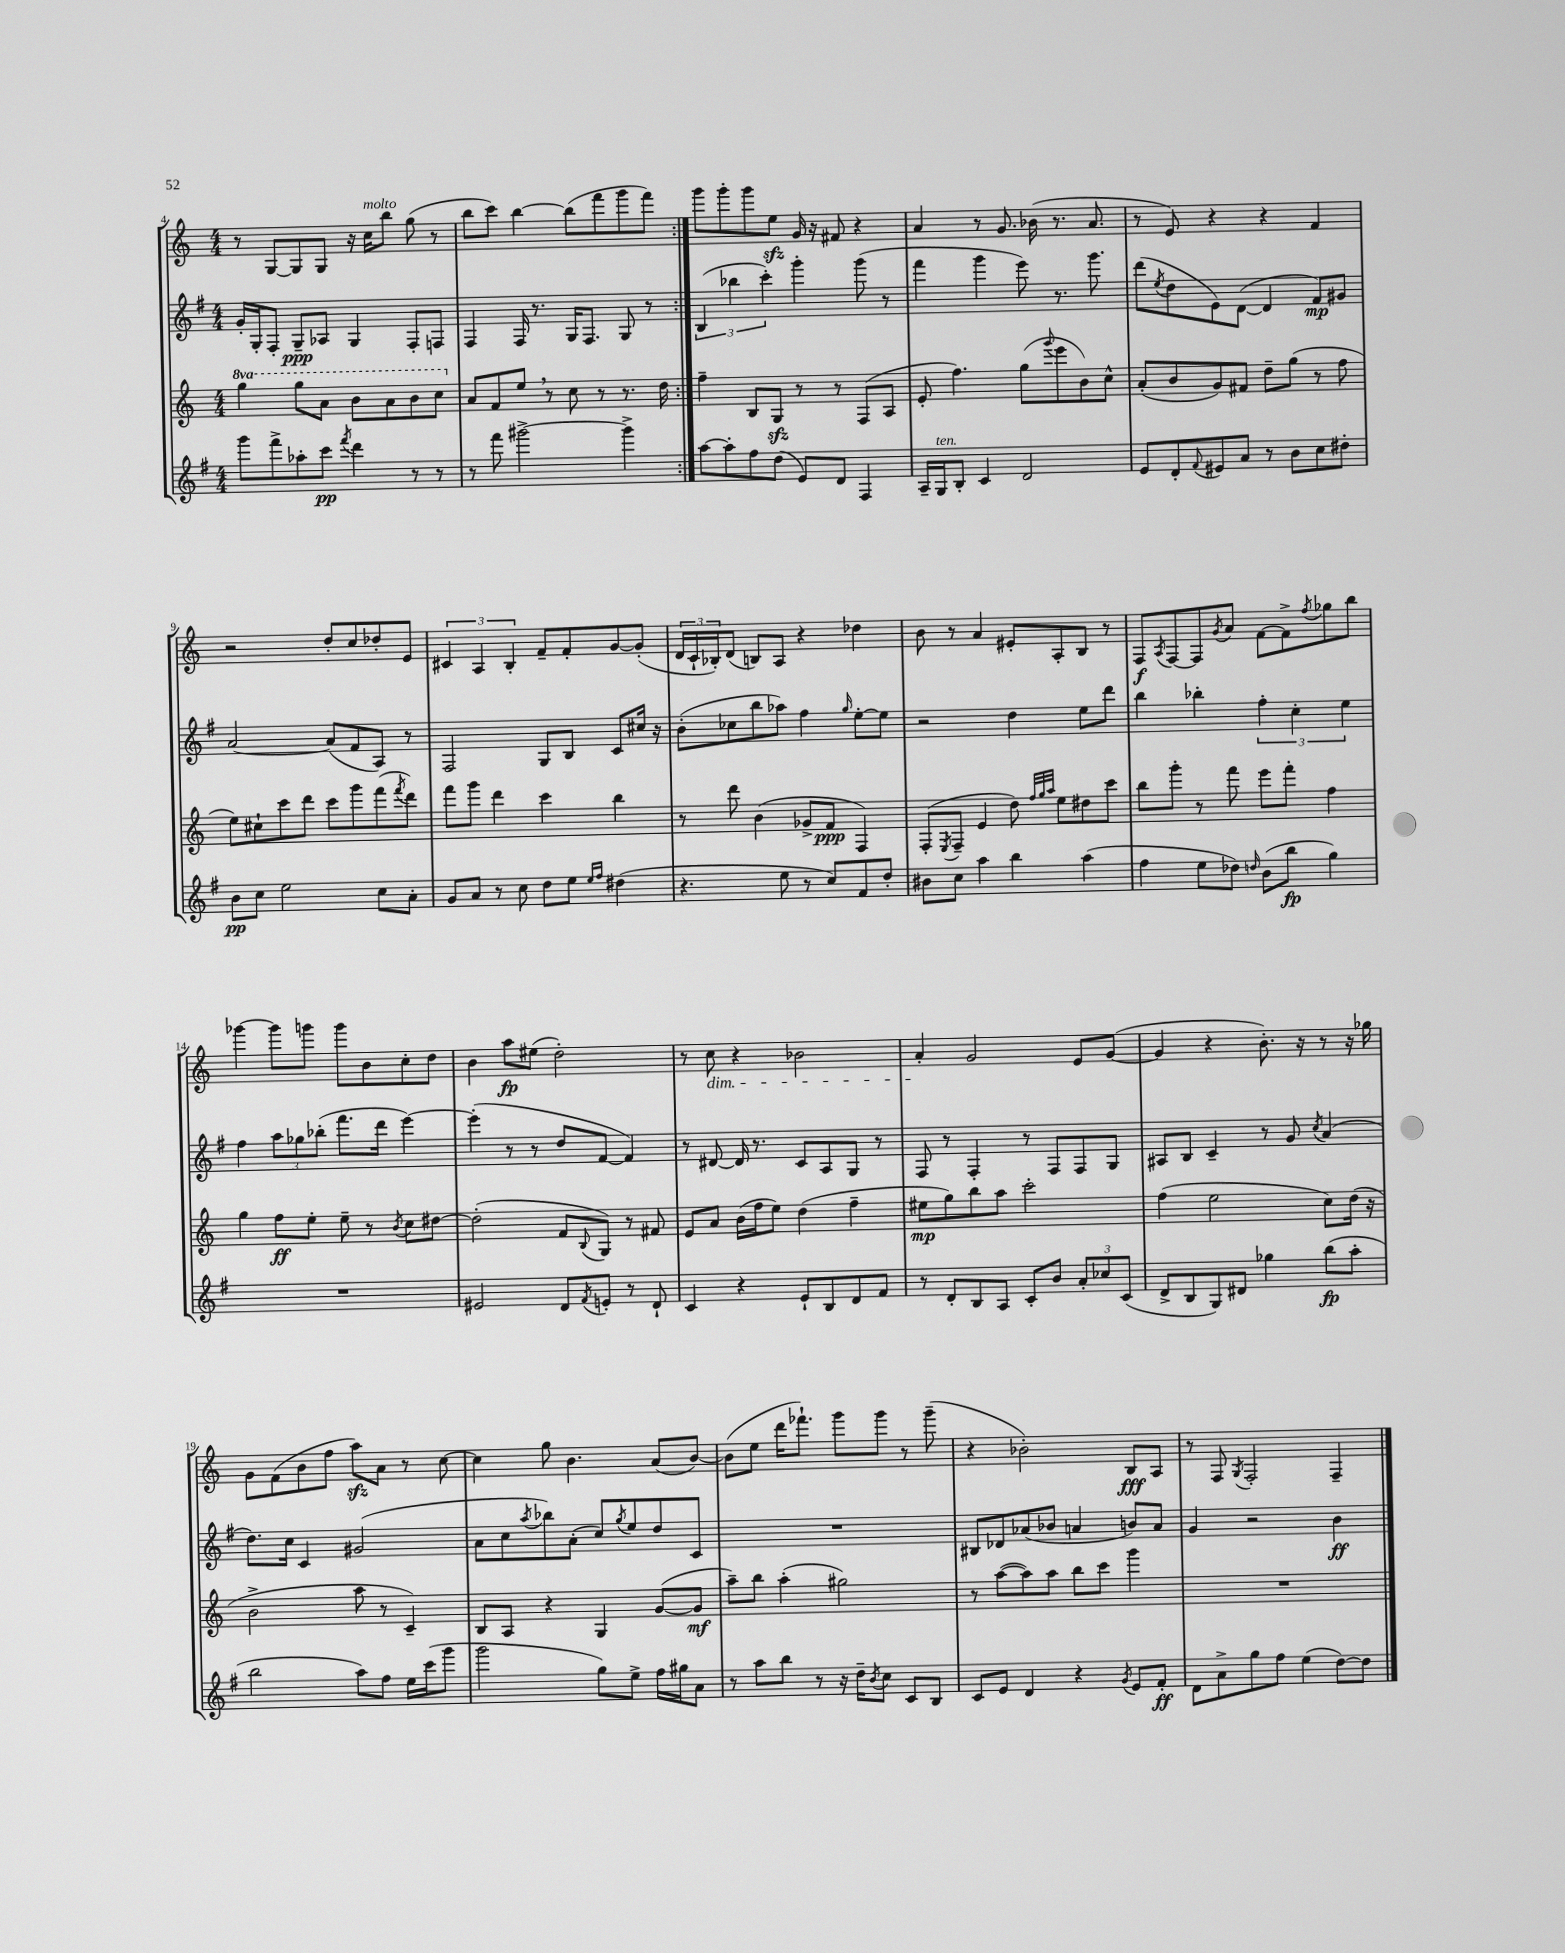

**kern	**kern	**kern	**kern
*staff4	*staff3	*staff2	*staff1
*clefG2	*clefG2	*clefG2	*clefG2
*k[f#]	*k[]	*k[f#]	*k[]
*M4/4	*M4/4	*M4/4	*M4/4
8ggg	4ggg	16g'	8r
.	.	16G'	.
8fff#^	.	8F#'	[8G
8aa-'	8ggg	8G~	8G]
8ccc	8aa	8A-	8G
8qfff#	.	.	.
4ddd	8bb	4G	16r
.	.	.	16cc
.	8aa	.	8bb
8r	8bb	8F#'	(8gg
8r	8ccc	8F	8r
=	=	=	=
8r	8a	4F#	8bb
8fff#	8f	.	8ccc)
[2ggg#^	8ee	16F#	[4bb
.	.	8.r	.
.	8r	.	.
.	8cc	16G	(8bb]
.	.	8.F#	.
.	8r	.	8fff
4ggg#^]	8.r	8G	8ggg
.	.	8r	8fff)
.	16dd	.	.
=:|!	=:|!	=:|!	=:|!
[8aa	4ff~	(6B	8ggg
8aa']	.	.	8ggg'
.	.	6bb-	.
8ff#	8B	.	8ggg
.	.	6ccc')	.
(8dd	8G	.	8ee
8e)	8r	4ggg'	16g
.	.	.	16r
8d	8r	.	8f#
4F#	(8F	(8ggg	4r
.	8A	8r	.
=	=	=	=
16A~	8e'	4fff#	4a
16G	.	.	.
8B'	4.ff)	.	.
4c	.	4ggg	8r
.	.	.	8.g
2d	(8gg	8eee)	.
.	.	.	(16b-
.	8qqggg	.	.
.	8eee	8.r	8.r
.	8b)	.	.
.	.	8.ggg	8.a
.	8cc^^	.	.
=	=	=	=
8e	(8a'	(8ddd	8r
.	.	8qee	.
8d'	8b	8dd	8e)
8qqf#	.	.	.
8e#	8g)	8e)	4r
8a	8f#	([8d	.
8r	8dd~	4d]	4r
8b	(8gg	.	.
8cc	8r	8f#)	4f
8dd#'	8ff	8g#	.
=	=	=	=
8b	8ee)	[2a	2r
8cc	8cc#`	.	.
2ee	8ccc	.	.
.	8ddd	.	.
.	8ccc	(8a]	8dd'
.	8ggg	8f#	8cc
8cc	(8fff	8A)	8dd-'
.	8qfff	.	.
8a'	8ddd)	8r	8e
=	=	=	=
8g	8fff	2F#	6c#
8a	8ggg	.	.
.	.	.	6A
8r	4ddd	.	.
.	.	.	6B'
8cc	.	.	.
8dd	4ccc	8G	8f~
8ee	.	8B	8f'
16qqee	.	.	.
16qqff#	.	.	.
(4dd#	4bb	8c	[8g
.	.	16cc#	(8g']
.	.	16r	.
=	=	=	=
4.r	8r	(8b'	24d
.	.	.	24c`
.	.	.	24B-')
.	8ddd	8cc-	(8d
.	(4b	8bb	8B)
8ee	.	8aa-)	8A
8r	8g-^	4ff#	4r
8cc)	8f	.	.
.	.	16qqgg	.
8f#	4F)	[8ee'	4dd-
8dd'	.	8ee]	.
=	=	=	=
8b#	(8F'	2r	8b
.	8qE	.	.
8cc	8F~	.	8r
4aa	4e	.	4a
4bb	8dd)	4dd	8e#'
.	32qqff	.	.
.	32qqgg	.	.
.	32qqaa	.	.
.	8ee	.	8A'
(4aa	8dd#	8ee	8B
.	8ccc	8ddd	8r
=	=	=	=
4ff#	8bb	4bb	8F
.	.	.	8qA
.	8ggg'	.	[8F
8ee	8r	4bb-'	8F]
.	.	.	8qg
8dd-)	8fff	.	8a
16qqdd	.	.	.
(8b	8eee	6ff#'	[8f
8bb	8fff'	.	8f^]
.	.	6cc'	.
.	.	.	8qff
4gg)	4ff	.	8gg-
.	.	6ee	.
.	.	.	8bb
=	=	=	=
1r	4gg	4ff#	[4ggg-
.	8ff	12aa	8ggg-]
.	.	12gg-	.
.	8ee'	.	8ggg
.	.	(12bb-'	.
.	8ee~	8.fff#	8ggg
.	8r	.	8b
.	.	16ddd	.
.	8qb	.	.
.	8cc	[4eee)	8cc'
.	[8dd#	.	8dd
=	=	=	=
2e#	(2dd#']	(4eee']	4b
.	.	8r	8aa
.	.	8r	(8ee#
8d	8f	8dd	2dd')
8qf#	8qqB	.	.
8e'	8G)	[8f#	.
8r	8r	4f#])	.
8d`	8f#	.	.
=	=	=	=
4c	8e	8r	8r
.	8a	[8d#	8cc
4r	(16b	16d#]	4r
.	16ff	8.r	.
.	8ee)	.	.
8e`	(4dd	8c	2b-
8B	.	8A	.
8d	4ff~	8G	.
8f#	.	8r	.
=	=	=	=
8r	8ee#	8F#	4a'
8d'	8gg)	8r	.
8B	8bb	4F#'	2g
8A	8aa	.	.
8c'	2ccc'	8r	.
8b	.	8F#	.
12a'	.	8F#	8e
12cc-	.	.	.
.	.	8G	([8g
(12c	.	.	.
=	=	=	=
8d^	(4ff	8A#	4g]
8B	.	8B	.
8G)	2ee	4c~	4r
8d#	.	.	.
4gg-	.	8r	8.b')
.	.	8g	.
.	.	.	16r
.	.	8qcc	.
(8bb	8cc)	(4a	8r
8aa'	(16dd	.	16r
.	16r	.	16gg-
=	=	=	=
2bb	2b^	8.dd)	8g
.	.	.	(8f
.	.	16cc	.
.	.	4c	8b
.	.	.	8ff
8aa)	8aa	(2g#	8aa)
8ff#	8r	.	8a
16ee	4c~)	.	8r
(16ccc	.	.	.
8ggg	.	.	[8cc
=	=	=	=
2ggg	8B	8a	4cc]
.	8A	8cc	.
.	.	8qaa	.
.	4r	8bb-)	8gg
.	.	(8a'	4.b
8gg)	4G	8cc)	.
.	.	8qgg	.
8ee^	.	8ee	.
16ff#	([8g	8dd	(8a
16gg#	.	.	.
8a	8g]	8c	[8b)
=	=	=	=
8r	8aa~)	1r	(8b]
8aa	8bb	.	8ee
8bb	(4aa'	.	16ddd
.	.	.	8.fff-`)
8r	.	.	.
16r	2gg#)	.	8ggg
16dd~	.	.	.
8qb	.	.	.
8cc	.	.	8ggg
8c	.	.	8r
8B	.	.	(8ggg~
=	=	=	=
8c	8r	8B#	4r
8e	([8aa	8d-	.
4d	8aa])	(8a-	2b-')
.	8aa	8b-	.
4r	8bb	4a	.
.	8ccc	.	.
8qg	.	.	.
8e	4ggg	8b)	8B
8f#'	.	8a	8A
=	=	=	=
8d	1r	4g	8r
8a^	.	.	8F
.	.	.	8qG
8gg	.	2r	2F'
8ff#	.	.	.
(4ee	.	.	.
[8dd)	.	4b	4F~
8dd]	.	.	.
==	==	==	==
*-	*-	*-	*-
